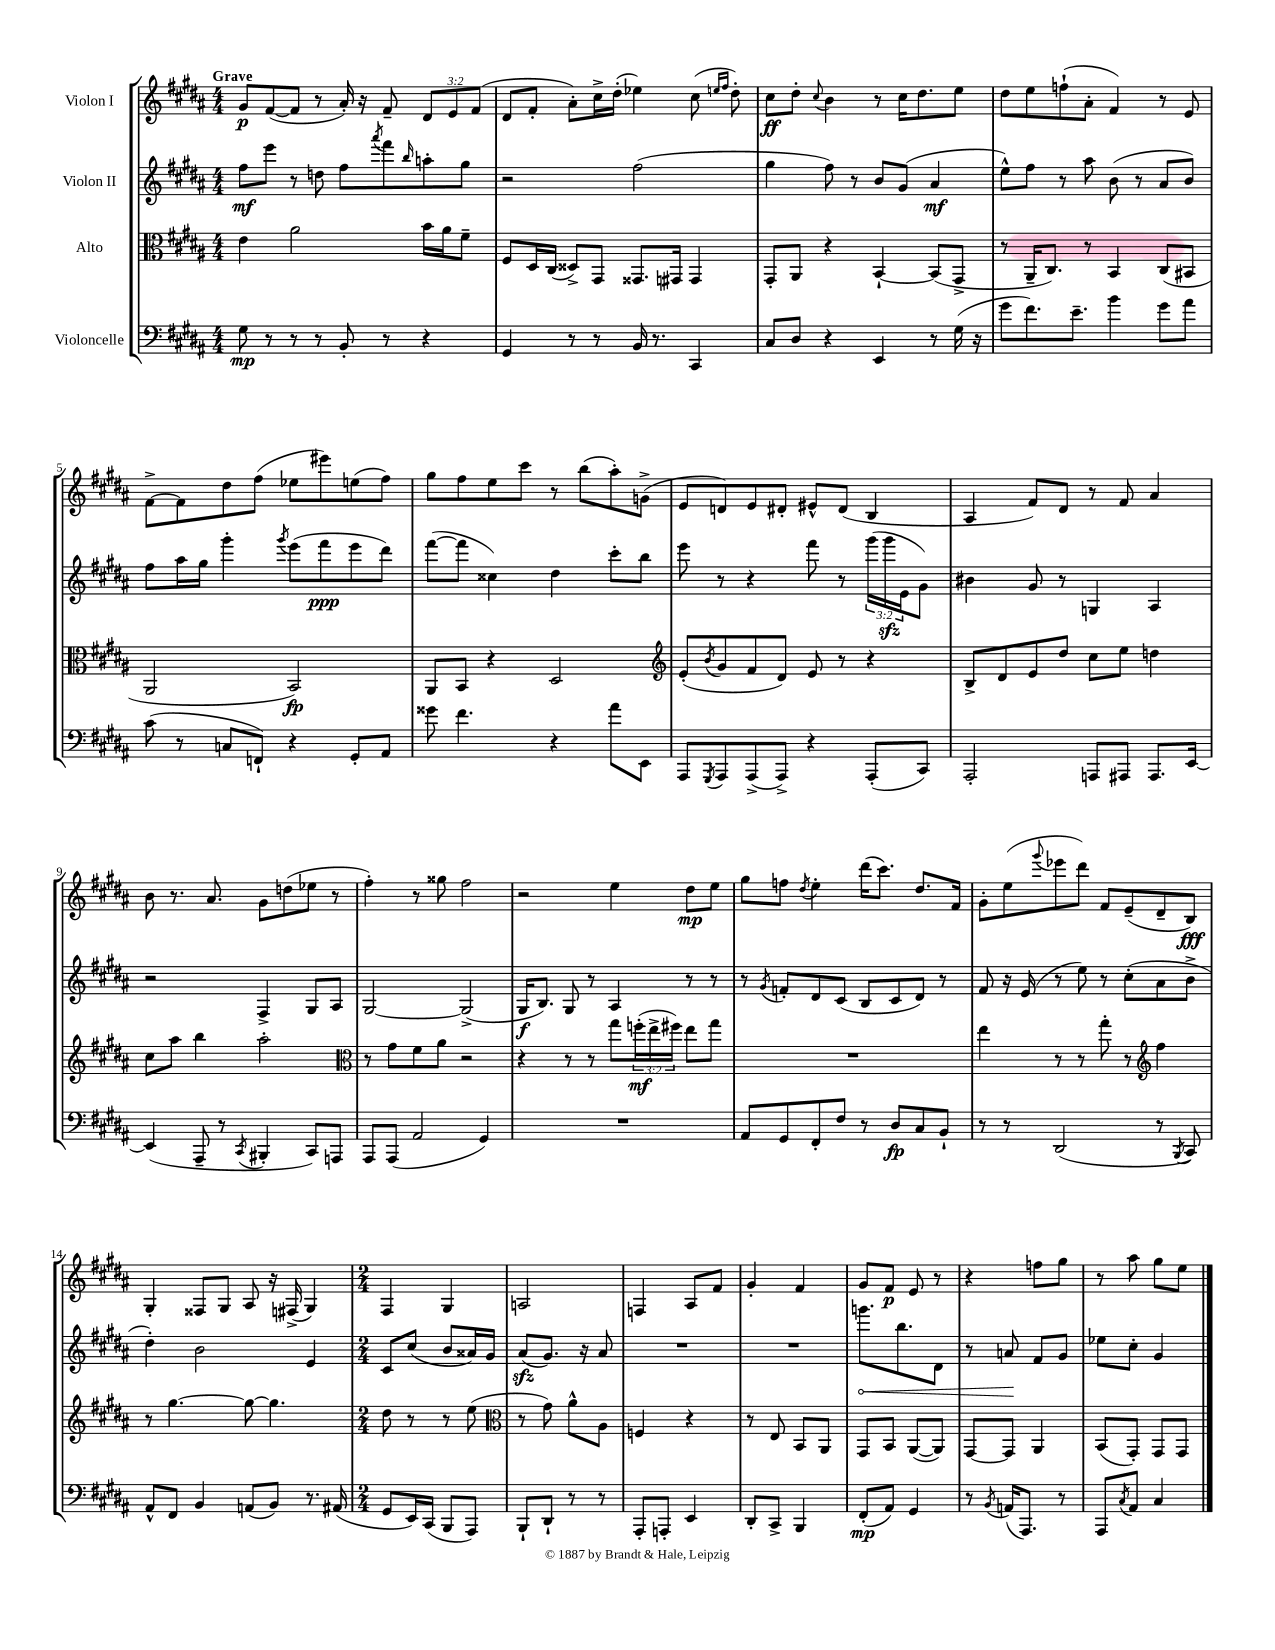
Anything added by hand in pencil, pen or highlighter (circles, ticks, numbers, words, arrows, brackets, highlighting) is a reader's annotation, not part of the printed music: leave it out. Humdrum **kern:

**kern	**dynam	**kern	**dynam	**kern	**dynam	**kern	**dynam
*part4	*part4	*part3	*part3	*part2	*part2	*part1	*part1
*staff4	*staff4	*staff3	*staff3	*staff2	*staff2	*staff1	*staff1
*I"Violoncelle	*	*I"Alto	*	*I"Violon II	*	*I"Violon I	*
*clefF4	*	*clefC3	*	*clefG2	*	*clefG2	*
*k[f#c#g#d#a#]	*	*k[f#c#g#d#a#]	*	*k[f#c#g#d#a#]	*	*k[f#c#g#d#a#]	*
*M4/4	*	*M4/4	*	*M4/4	*	*M4/4	*
=1	=1	=1	=1	=1	=1	=1	=1
!	!	!	!	!	!	!LO:TX:a:B:t=Grave	!
8G#\	mp	4e\	.	8ff#\L	mf	8g#/L	p
8r	.	.	.	8eee\J	.	([8f#/	.
8r	.	2a#\	.	8r	.	8f#/J]	.
8r	.	.	.	8ddn\	.	8r	.
8BB'/	.	.	.	8ff#\L	.	16a#'/)	.
.	.	.	.	.	.	16r	.
.	.	.	.	8qaaa#/	.	.	.
8r	.	.	.	8fff#\	.	8f#~/	.
.	.	.	.	16qqbb/	.	.	.
4r	.	16b\LL	.	8aan'\	.	12d#/L	.
.	.	16a#\J	.	.	.	.	.
.	.	.	.	.	.	12e/	.
.	.	8f#~\J	.	8gg#\J	.	.	.
.	.	.	.	.	.	(12f#/J	.
=2	=2	=2	=2	=2	=2	=2	=2
4GG#/	.	8F#/L	.	2r	.	8d#/L	.
.	.	16D#/L	.	.	.	8f#'/J	.
.	.	(16C#/JJ	.	.	.	.	.
8r	.	8D##X^/L)	.	.	.	8a#'\L)	.
8r	.	8GG#/J	.	.	.	16cc#^\L	.
.	.	.	.	.	.	(16dd#'\JJ	.
16BB/	.	8.GG##X/L	.	(2ff#\	.	4ee-X\)	.
8.r	.	.	.	.	.	.	.
.	.	16GG#X/Jk	.	.	.	.	.
4CC#/	.	4GG#/	.	.	.	(8cc#\	.
.	.	.	.	.	.	16qqeen/LL	.
.	.	.	.	.	.	16qqff#/JJ	.
.	.	.	.	.	.	8dd#'\)	.
=3	=3	=3	=3	=3	=3	=3	=3
8C#/L	.	8GG#'/L	.	4gg#\	.	8cc#\L	ff
8D#/J	.	8AA#/J	.	.	.	8dd#'\J	.
.	.	.	.	.	.	8qqcc#/	.
4r	.	4r	.	8ff#\)	.	4b\	.
.	.	.	.	8r	.	.	.
4EE/	.	[4BB`/	.	8b/L	.	8r	.
.	.	.	.	(8g#/J	.	16cc#\KL	.
.	.	.	.	.	.	8.dd#\	.
8r	.	(8BB/L]	.	4a#/	mf	.	.
(16G#\	.	8GG#^/J	.	.	.	8ee\J	.
16r	.	.	.	.	.	.	.
=4	=4	=4	=4	=4	=4	=4	=4
8g#\L	.	8r	.	8ee^^\L)	.	8dd#\L	.
8.f#\)	.	16AA#~/KL	.	8ff#\J	.	8ee\	.
.	.	8.C#/J)	.	.	.	.	.
.	.	.	.	8r	.	(8ffn`\	.
8.e~\J	.	.	.	.	.	.	.
.	.	8r	.	8aa#\	.	8a#'\J	.
4b\	.	4BB/	.	(8b\	.	4f#/)	.
.	.	.	.	8r	.	.	.
8g#\L	.	(8C#/L	.	8a#/L	.	8r	.
8a#\J	.	8BB#X/J	.	8b/J)	.	8e/	.
!!LO:LB:g=z
=5	=5	=5	=5	=5	=5	=5	=5
(8c#\	.	2AA#/	.	8ff#\L	.	[8f#^\L	.
8r	.	.	.	16aa#\L	.	8f#\]	.
.	.	.	.	16gg#\JJ	.	.	.
8Cn/L	.	.	.	4ggg#'\	.	8dd#\	.
8FFn`/J)	.	.	.	.	.	(8ff#\J	.
.	.	.	.	8qggg#/	.	.	.
4r	.	2BB/)	fp	(8eee\L	.	8ee-X\L	.
.	.	.	.	8fff#\	ppp	8eee#X\)	.
8GG#'/L	.	.	.	8eee\	.	(8een\	.
8AA#/J	.	.	.	8ddd#\J)	.	8ff#\J)	.
=6	=6	=6	=6	=6	=6	=6	=6
8g##X\	.	8AA#/L	.	([8fff#\L	.	8gg#\L	.
4.f#\	.	8BB/J	.	8fff#\J]	.	8ff#\	.
.	.	4r	.	4cc##X\)	.	8ee\	.
.	.	.	.	.	.	8ccc#\J	.
4r	.	2D#/	.	4dd#\	.	8r	.
.	.	.	.	.	.	(8bb\L	.
8a#\L	.	.	.	8ccc#'\L	.	8aa#'\)	.
8EE\J	.	.	.	8bb\J	.	(8gn^\J	.
=7	=7	=7	=7	=7	=7	=7	=7
*	*	*clefG2	*	*	*	*	*
8AAA#/L	.	(8e'/L	.	8eee\	.	8e/L	.
8qGGG#/	.	8qb/	.	.	.	.	.
8AAA#/	.	8g#/	.	8r	.	8dn/)	.
(8AAA#^/	.	8f#/	.	4r	.	8e/	.
8AAA#^/J)	.	8d#/J)	.	.	.	8d#X'/J	.
4r	.	8e/	.	8fff#\	.	8e#X^^/L	.
.	.	8r	.	8r	.	(8d#/J	.
(8AAA#'/L	.	4r	.	(24ggg#\LL	.	4B/	.
.	.	.	.	24ggg#zz\	.	.	.
.	.	.	.	24e\J	.	.	.
8CC#/J)	.	.	.	8g#\J)	.	.	.
=8	=8	=8	=8	=8	=8	=8	=8
2AAA#'/	.	8B^/L	.	4b#X\	.	4A#/	.
.	.	8d#/	.	.	.	.	.
.	.	8e/	.	8g#/	.	8f#/L)	.
.	.	8dd#/J	.	8r	.	8d#/J	.
8AAAn/L	.	8cc#\L	.	4Gn/	.	8r	.
8AAA#X/J	.	8ee\J	.	.	.	8f#/	.
8.AAA#/L	.	4ddn\	.	4A#/	.	4a#/	.
[16EE/Jk	.	.	.	.	.	.	.
!!LO:LB:g=z
=9	=9	=9	=9	=9	=9	=9	=9
(4EE/]	.	8cc#\L	.	2r	.	8b\	.
.	.	8aa#\J	.	.	.	8.r	.
8AAA#~/	.	4bb\	.	.	.	.	.
.	.	.	.	.	.	8.a#/	.
8r	.	.	.	.	.	.	.
8qCC#/	.	.	.	.	.	.	.
4BBB#X'/	.	2aa#'\	.	4F#^/	.	8g#\L	.
.	.	.	.	.	.	(8ddn\	.
8CC#/L)	.	.	.	8G#/L	.	8ee-X\J	.
8AAAn/J	.	.	.	8A#/J	.	8r	.
=10	=10	=10	=10	=10	=10	=10	=10
*	*	*clefC3	*	*	*	*	*
8AAA#/L	.	8r	.	[2G#/	.	4ff#'\)	.
(8AAA#/J	.	8g#\L	.	.	.	.	.
2AA#/	.	8f#\	.	.	.	8r	.
.	.	8a#\J	.	.	.	8gg##X\	.
.	.	2r	.	(2G#^/]	.	2ff#\	.
4GG#/)	.	.	.	.	.	.	.
=11	=11	=11	=11	=11	=11	=11	=11
1r	.	4r	.	16G#/KL	f	2r	.
.	.	.	.	8.B/J)	.	.	.
.	.	8r	.	8G#/	.	.	.
.	.	8r	.	8r	.	.	.
.	.	8gg#\L	.	4A#/	.	4ee\	.
.	.	(24ffn'\L	mf	.	.	.	.
.	.	24ee^\	.	.	.	.	.
.	.	24ff#X\JJ)	.	.	.	.	.
.	.	8ee\L	.	8r	.	8dd#\L	mp
.	.	8gg#\J	.	8r	.	8ee\J	.
=12	=12	=12	=12	=12	=12	=12	=12
8AA#/L	.	1r	.	8r	.	8gg#\L	.
.	.	.	.	8qg#/	.	.	.
8GG#/	.	.	.	8fn'/L	.	8ffn\J	.
.	.	.	.	.	.	8qdd#/	.
8FF#'/	.	.	.	8d#/	.	4ee'\	.
8F#/J	.	.	.	(8c#/J	.	.	.
8r	.	.	.	8B/L	.	(16ddd#\KL	.
.	.	.	.	.	.	8.ccc#\J)	.
8D#/L	fp	.	.	8c#/	.	.	.
8C#/	.	.	.	8d#/J)	.	8.dd#/L	.
8BB`/J	.	.	.	8r	.	.	.
.	.	.	.	.	.	16f#/Jk	.
=13	=13	=13	=13	=13	=13	=13	=13
8r	.	4ee\	.	8f#/	.	8g#'\L	.
8r	.	.	.	16r	.	(8ee\	.
.	.	.	.	(16e/	.	.	.
.	.	.	.	.	.	8qqggg#/	.
(2DD#/	.	8r	.	8r	.	8eee-X\	.
.	.	8r	.	8ee\)	.	8ddd#\J)	.
.	.	8gg#'\	.	8r	.	8f#/L	.
.	.	8r	.	(8cc#'\L	.	(8e~/	.
*	*	*clefG2	*	*	*	*	*
8r	.	4ff#\	.	8a#\	.	8d#~/	.
8qBBB/	.	.	.	.	.	.	.
8CC#/)	.	.	.	8b^\J	.	8B/J)	fff
!!LO:LB:g=z
=14	=14	=14	=14	=14	=14	=14	=14
8AA#^^/L	.	8r	.	4dd#'\)	.	4G#'/	.
8FF#/J	.	[4.gg#\	.	.	.	.	.
4BB/	.	.	.	2b\	.	8F##X/L	.
.	.	.	.	.	.	8G#/J	.
(8AAn/L	.	8gg#\_	.	.	.	8A#/	.
8BB/J)	.	4.gg#\]	.	.	.	16r	.
.	.	.	.	.	.	(16F#X^/	.
8.r	.	.	.	4e/	.	4G#/)	.
(16AA#X/	.	.	.	.	.	.	.
=15	=15	=15	=15	=15	=15	=15	=15
*M2/4	*	*M2/4	*	*M2/4	*	*M2/4	*
8GG#/L	.	8dd#\	.	8c#/L	.	4F#/	.
16EE/L)	.	8r	.	(8cc#/J	.	.	.
(16CC#/JJ	.	.	.	.	.	.	.
8BBB/L	.	8r	.	8b/L	.	4G#/	.
8AAA#/J)	.	(8ee\	.	16a##X/L)	.	.	.
.	.	.	.	16g#/JJ	.	.	.
=16	=16	=16	=16	=16	=16	=16	=16
*	*	*clefC3	*	*	*	*	*
8BBB`/L	.	8r	.	(8a#zz/L	.	2An/	.
8DD#`/J	.	8g#\)	.	8.g#/J)	.	.	.
8r	.	8a#^^\L	.	.	.	.	.
.	.	.	.	16r	.	.	.
8r	.	8A#\J	.	8a#/	.	.	.
=17	=17	=17	=17	=17	=17	=17	=17
8AAA#'/L	.	4Fn/	.	2r	.	4Fn/	.
8AAAn'/J	.	.	.	.	.	.	.
4EE/	.	4r	.	.	.	8A#/L	.
.	.	.	.	.	.	8f#/J	.
=18	=18	=18	=18	=18	=18	=18	=18
8DD#'/L	.	8r	.	2r	.	4g#'/	.
8CC#^/J	.	8E/	.	.	.	.	.
4BBB/	.	8BB/L	.	.	.	4f#/	.
.	.	8AA#/J	.	.	.	.	.
=19	=19	=19	=19	=19	=19	=19	=19
!	!	!	!	!	!LO:HP:b	!	!
(8FF#'/L	mp	8GG#/L	.	8.gggn\L	<	8g#/L	.
8AA#/J)	.	8BB/J	.	.	.	8f#/J	p
.	.	.	.	8.bb\	.	.	.
4GG#/	.	([8AA#/L	.	.	.	8e/	.
.	.	8AA#/J])	.	8d#\J	.	8r	.
=20	=20	=20	=20	=20	=20	=20	=20
8r	.	[8GG#/L	.	8r	.	4r	.
8qBB/	.	.	.	.	.	.	.
(16AAn/KL	.	8GG#/J]	.	8an/	.	.	.
8.AAA#/J)	.	.	.	.	.	.	.
.	.	4AA#/	.	8f#/L	[	8ffn\L	.
8r	.	.	.	8g#/J	.	8gg#\J	.
=21	=21	=21	=21	=21	=21	=21	=21
8AAA#/L	.	(8BB/L	.	8ee-X\L	.	8r	.
8qC#/	.	.	.	.	.	.	.
8AA#/J	.	8GG#'/J)	.	8cc#'\J	.	8aa#\	.
4C#/	.	8GG#/L	.	4g#/	.	8gg#\L	.
.	.	8GG#/J	.	.	.	8ee\J	.
==	==	==	==	==	==	==	==
*-	*-	*-	*-	*-	*-	*-	*-
